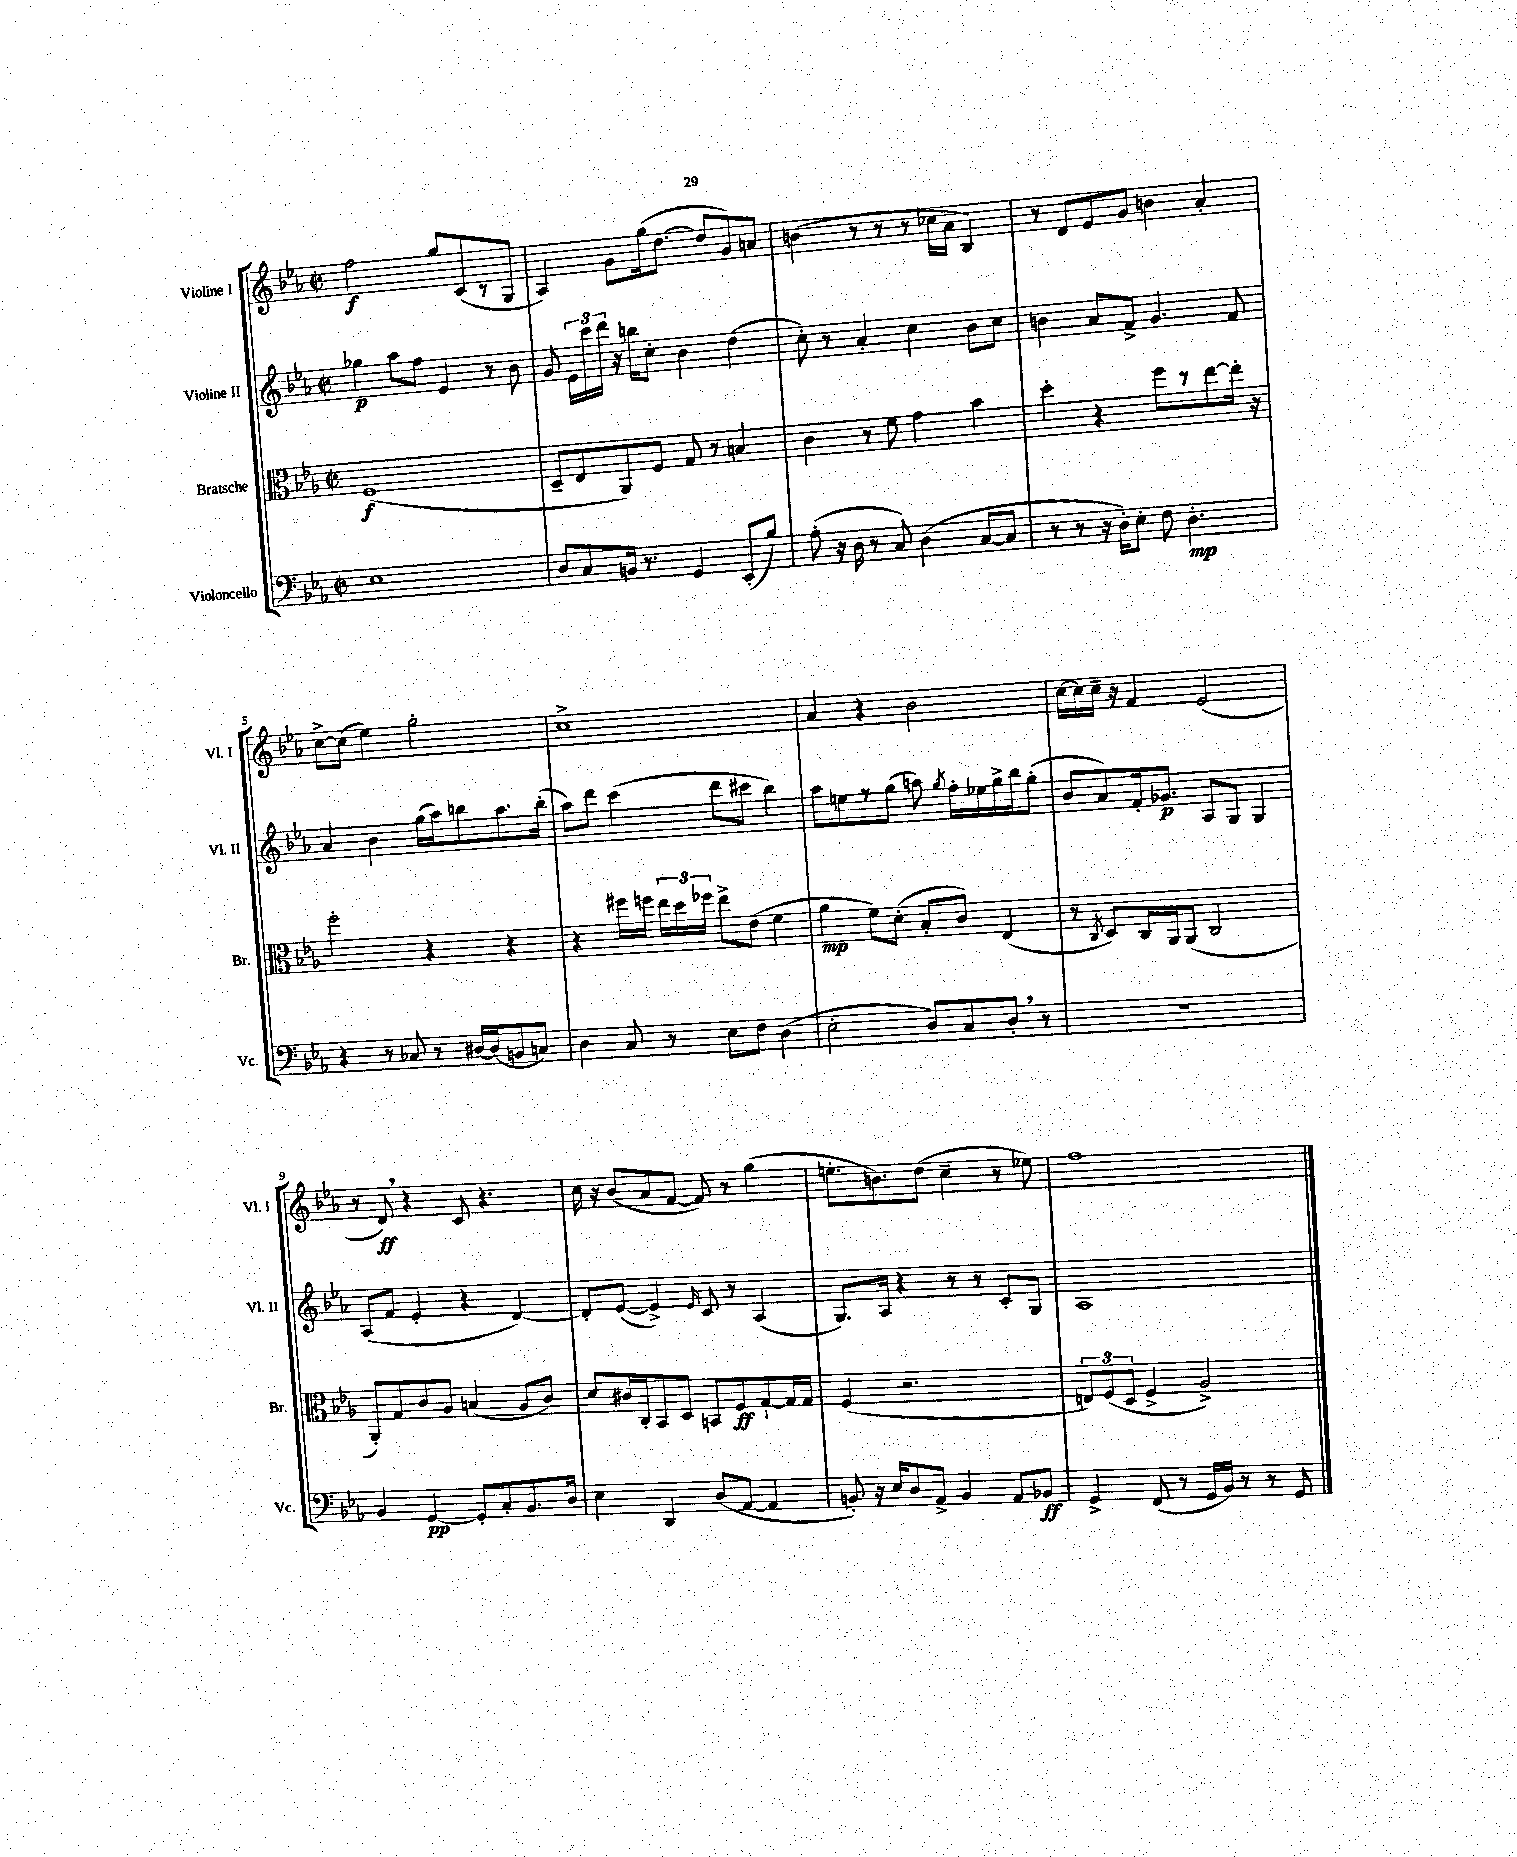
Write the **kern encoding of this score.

**kern	**kern	**kern	**kern
*staff4	*staff3	*staff2	*staff1
*clefF4	*clefC3	*clefG2	*clefG2
*k[b-e-a-]	*k[b-e-a-]	*k[b-e-a-]	*k[b-e-a-]
*M2/2	*M2/2	*M2/2	*M2/2
*met(c|)	*met(c|)	*met(c|)	*met(c|)
1E-	(1F	4gg-	2ff
.	.	8aa-	.
.	.	8ff	.
.	.	4e-	8gg
.	.	.	(8c
.	.	8r	8r
.	.	8b-	8G
=	=	=	=
8D	8D~	8g	4A-)
8C	8E-	24e-	.
.	.	24ccc	.
.	.	24ddd	.
16BB	8AA-)	16r	8g
8.r	.	16bb	.
.	8F	8cc'	(16gg
.	.	.	[8.dd
4GG	8G	4b-	.
.	8r	.	8dd]
(8EE-'	4B	(4dd	8g)
8B-)	.	.	8a
=	=	=	=
(8A-'	4c	8cc')	(4b
16r	.	8r	.
16D	.	.	.
8r	8r	4a-'	8r
8C)	8f	.	8r
(4D	4g	4cc	8r
.	.	.	16cc-
.	.	.	16a-
[8C	4b-	8b-	4B-)
8C]	.	8cc	.
=	=	=	=
8r	4dd'	4b	8r
8r	.	.	8d
16r	4r	8a-	8e-
16D')	.	.	.
8E-'	.	8f^	8g
8F	8ff	4.g	4b
4.D'	8r	.	.
.	[8ee-	.	4a-'
.	16ee-']	8f	.
.	16r	.	.
=	=	=	=
4r	2ff'	4a-	[8cc^
.	.	.	(8cc]
8r	.	4b-	4ee-)
8C-	.	.	.
8r	4r	(16gg	2gg'
.	.	16aa-)	.
[16D#	.	8bb	.
(16D#]	.	.	.
8BB	4r	8.aa-	.
8C)	.	.	.
.	.	(16bb'	.
=	=	=	=
4D	4r	8aa-)	1cc^
.	.	8ddd	.
8C	16ff#	(4ccc	.
.	16ff	.	.
8r	24ee-	.	.
.	24dd	.	.
.	24ff-	.	.
8E-	8ee-^	8ddd	.
8F	(8e-	8ccc#	.
(4D	4f	4bb-)	.
=	=	=	=
2E-'	4a-	8aa-	4a-
.	.	8ee	.
.	8f)	8r	4r
.	(8d'	(8gg	.
8D)	8B-'	8aa)	2b-
.	.	8qgg	.
8C	8c)	16ff'	.
.	.	16ee-	.
8D'	(4E-	16gg^	.
.	.	16bb-	.
8r	.	(8gg'	.
=	=	=	=
1r	8r	8b-	[16cc
.	.	.	16cc]
.	8qC	.	.
.	8D)	8a-)	16cc~
.	.	.	16r
.	16C	16f'	4f
.	16AA-	8.g-	.
.	(8AA-	.	.
.	2C	8A-	(2e-
.	.	8G	.
.	.	4G	.
=	=	=	=
4BB-	8AA-')	(8A-	8r
.	8G	8f	8d)
[4GG	8c	4e-'	4r
.	8A-	.	.
8GG']	(4B	4r	8c
8C'	.	.	4.r
8.BB-	8A-	[4d)	.
.	8c)	.	.
16D	.	.	.
=	=	=	=
4E-	8d	8d']	16cc
.	.	.	16r
.	16c#	([8e-	(8b-
.	16C'	.	.
4DD	8BB-	4e-^])	8a-
.	8D	.	[8f
.	.	16qqe-	.
(8D	8BB	8c	8f])
[8AA-	8F	8r	8r
4AA-]	[8G`	(4A-	(4gg
.	16G]	.	.
.	16G	.	.
=	=	=	=
8BB')	(4F	8.G)	8.ee'
16r	.	.	.
16E-	.	16A-	8.b)
8D	2.r	4r	.
8AA-^	.	.	(8dd
4BB	.	8r	4cc~
.	.	8r	.
8AA-	.	8c'	8r
8BB-	.	8G	8ee-)
=	=	=	=
4GG^	12E)	1A-	1ff
.	(12F	.	.
.	12D	.	.
(8FF	4F^	.	.
8r	.	.	.
16GG	2A-^)	.	.
16BB-)	.	.	.
8r	.	.	.
8r	.	.	.
8GG	.	.	.
==	==	==	==
*-	*-	*-	*-
